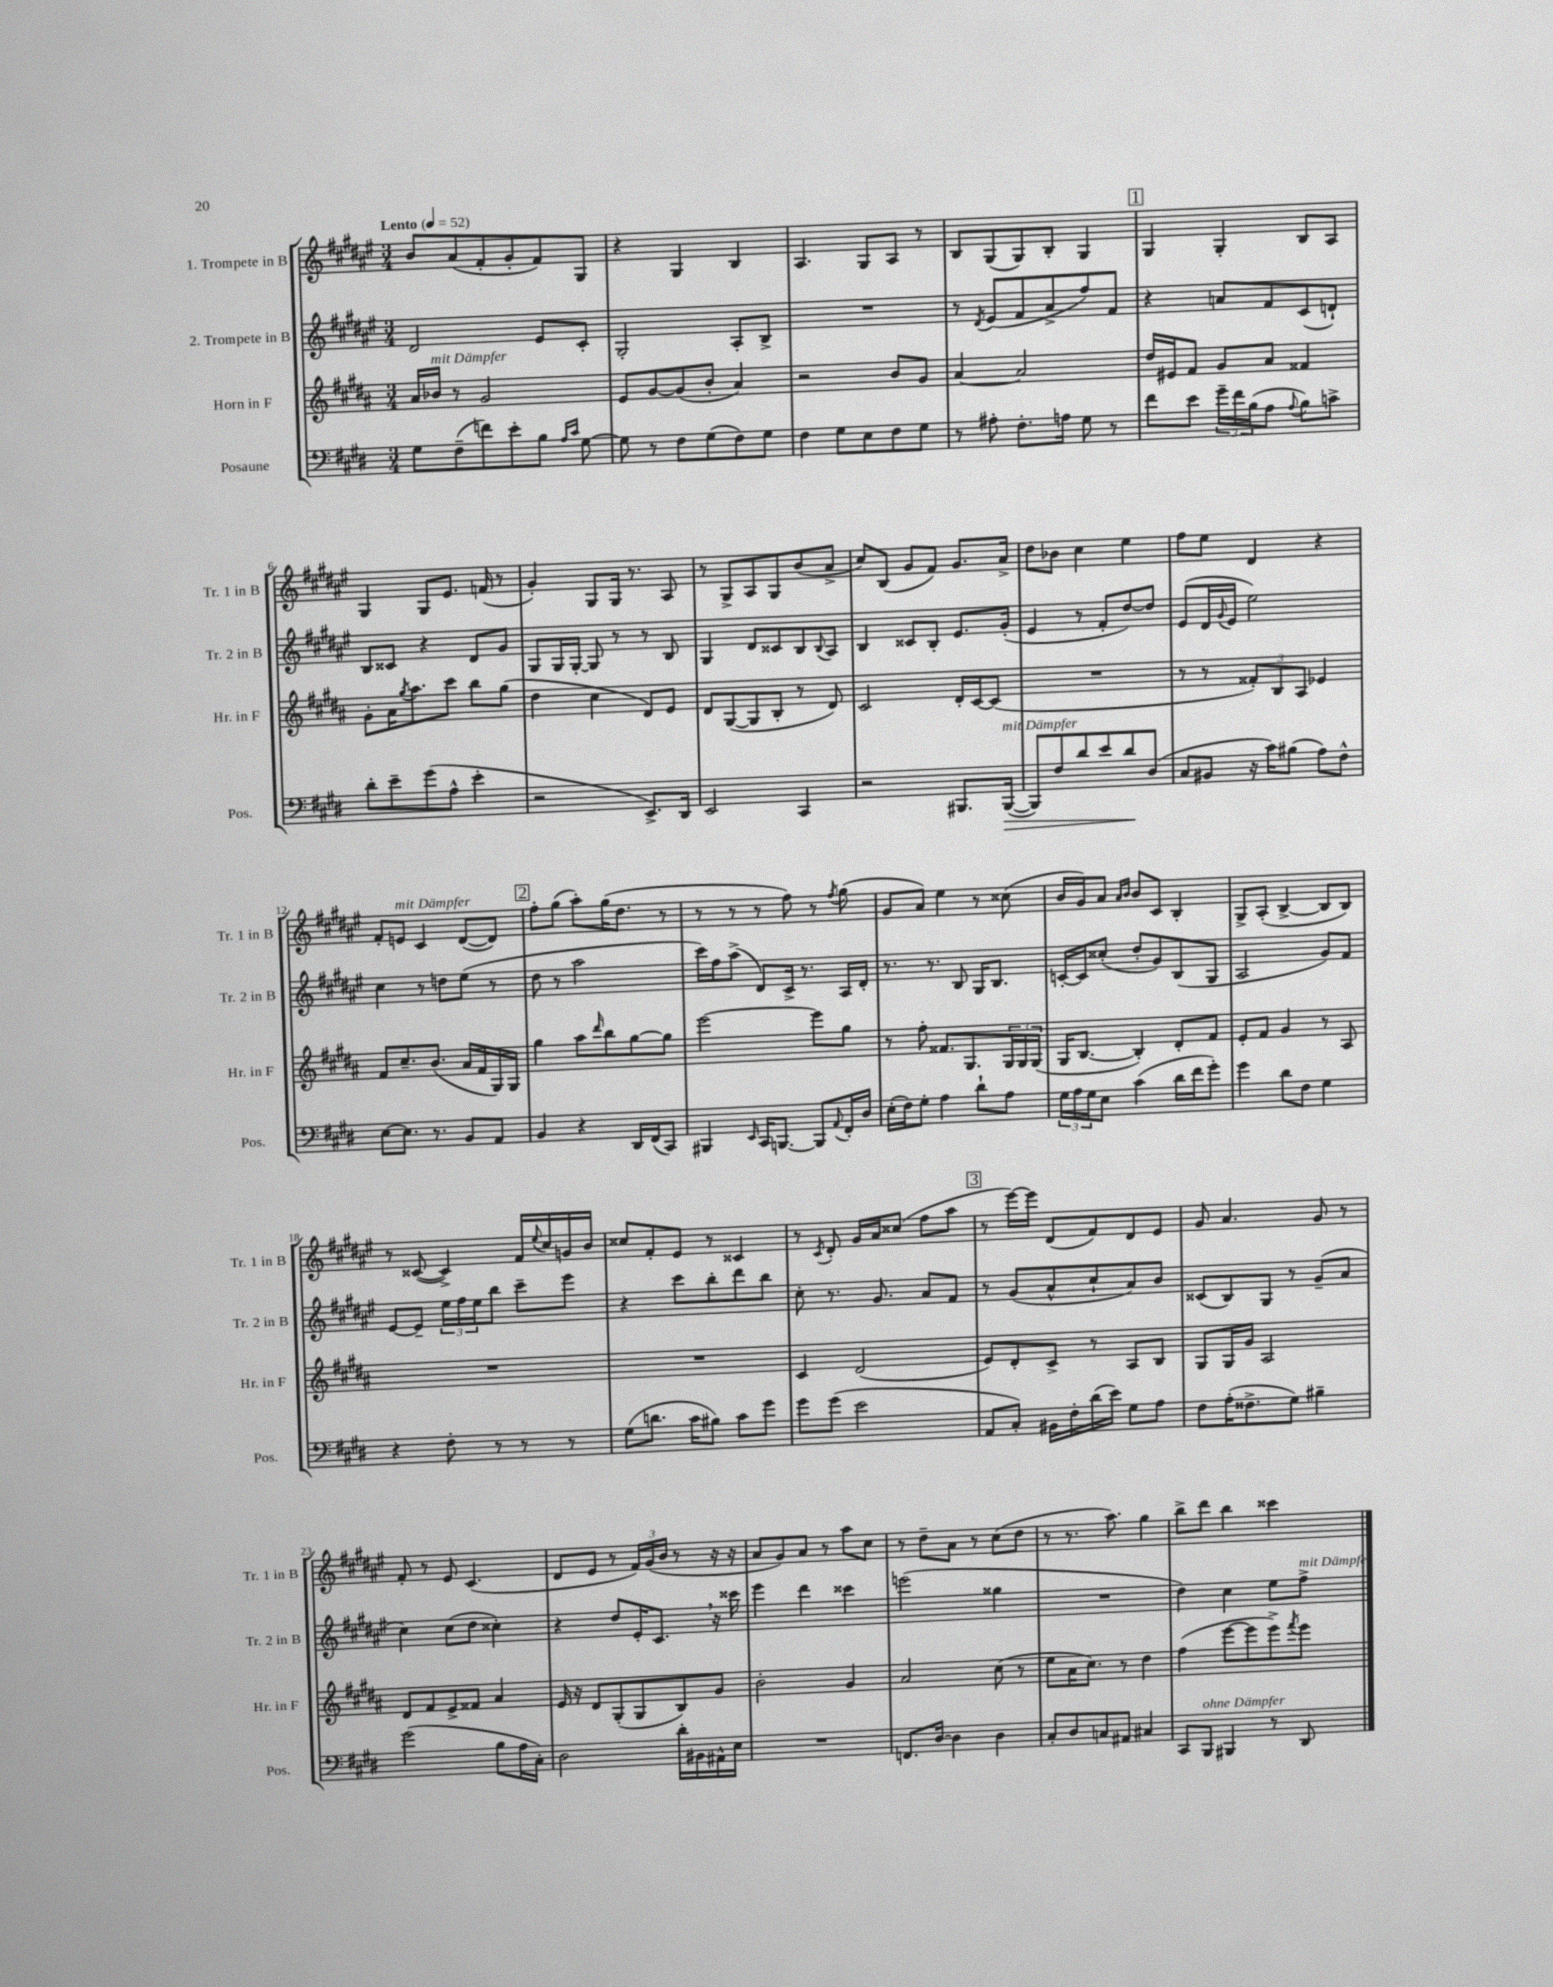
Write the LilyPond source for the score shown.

<<
\new StaffGroup <<
\new Staff = "s0" \with { instrumentName = "1. Trompete in B" shortInstrumentName = "Tr. 1 in B" } {
    \clef treble \key fis \major \numericTimeSignature \time 3/4 \tempo "Lento" 4 = 52
    b'8 ais'8( fis'8-. gis'8-. fis'8) gis8 |
    r4 gis4 b4 |
    ais4. gis8 ais8 r8 |
    b8 gis8( gis8) b8-. gis4 |
    \mark \markup { \box "1" } gis4 gis4-. b8 ais8 |
    gis4 gis8 eis'8. f'16( r8 |
    gis'4-.) gis8 gis16 r8. ais8 |
    r8 gis8-> ais8 gis8 b'8( ais'8-> |
    cis''8) b8( gis'8 fis'8) gis'8. ais'16-> |
    dis''8 bes'8 cis''4 eis''4 |
    fis''8 eis''8 dis'4 r4 |
    fis'8-. e'8^\markup { \italic "mit Dämpfer" } cis'4 dis'8~( dis'8) |
    \mark \markup { \box "2" } fis''8-. gis''8( ais''8-.) gis''16( dis''8. r8 |
    r8 r8 r8 fis''8) r8 \acciaccatura { fis''8 } gis''8( |
    gis'8 ais'8) eis''4 r8 cisis''8( |
    b'16 gis'16) ais'8 \grace { ais'16 b'16 } b'8 cis'8 b4-. |
    gis8-> ais8-.( b4~-> b8 b8) |
    r8 cisis'8~( cisis'4->) fis'16 \appoggiatura { eis''8 } cis''16 g'16 b'16 |
    cisis''8 fis'8-. eis'8 r8 cisis'4 |
    r8 \acciaccatura { cis'8 } dis'8-. gis'16 ais'16 cisis''8( fis''8 ais''8 |
    \mark \markup { \box "3" } r8 eis'''16~) eis'''16 dis'8( fis'8) dis'8 eis'8 |
    gis'8 ais'4. gis'8 r8 |
    fis'8-. r8 eis'8 cis'4.( |
    dis'8 eis'8 r8 \tuplet 3/2 { fis'16) gis'16( b'16 } r8 r16 r16 |
    ais'8 gis'8) ais'8 r8 ais''8 cis''8 |
    r8 dis''8-- ais'8 r8 cis''8( dis''8 |
    r8 r8. ais''8.) gis''4 |
    b''8-> dis'''8 b''4 cisis'''4 \bar "|." |
}
\new Staff = "s1" \with { instrumentName = "2. Trompete in B" shortInstrumentName = "Tr. 2 in B" } {
    \clef treble \key fis \major \numericTimeSignature \time 3/4
    dis'2 eis'8 cis'8-. |
    gis2-. ais8-. b8-> |
    R2. |
    r8 \acciaccatura { dis'8 } eis'8( fis'8 ais'8-> fis''8) fis'8 |
    \mark \markup { \box "1" } r4 a'8 fis'8 cis'8( d'8-!) |
    b8 cisis'8 r4 dis'8 gis'8 |
    gis8 gis16 gis16~-. gis8 r8 r8 b8 |
    gis4 dis'8 cisis'8 b8 \appoggiatura { b8 } ais8 |
    b4 cisis'8 b8-. eis'8. gis'16-.( |
    eis'4 r8 fis'8-. dis''8~) dis''8 |
    eis'8( dis'16 \appoggiatura { gis'8 } eis'16 eis''2) |
    cis''4 r8 d''8 eis''8( r8 |
    \mark \markup { \box "2" } dis''8 r8 ais''2 |
    cis'''16) fis''16 ais''8->( dis'8) cis'16-> r8. ais16 dis'16-. |
    r8. r8. b8 gis16 b8. |
    c'16~-. c'16 cisis''8-.( dis''8-. gis'8) b8( gis8 |
    ais2 gis'8) fis'8 |
    eis'8~ eis'8-- \tuplet 3/2 { eis''16 fis''16 eis''16 } b''8 cis'''8-- eis'''8 |
    r4 cis'''8 b''8-. dis'''8 b''8 |
    cis''8-. r8. gis'8. ais'8 fis'8 |
    \mark \markup { \box "3" } r8 gis'8( ais'8-^ cis''8-! ais'8) b'8 |
    cisis'8( b8) gis8 r8 gis'8--( ais'8 |
    cis''4) cis''8( dis''8 cisis''4-.) |
    r4 dis''8 eis'16-. cis'8. \breathe r16 cisis'''16 |
    eis'''4 dis'''4 cisis'''4 |
    e'''2( gisis''4 |
    R2. |
    dis''4) cis''4 eis''8 fis''8->^\markup { \italic "mit Dämpfer" } \bar "|." |
}
\new Staff = "s2" \with { instrumentName = "Horn in F" shortInstrumentName = "Hr. in F" } {
    \clef treble \key b \major \numericTimeSignature \time 3/4
    ais'16 bes'16^\markup { \italic "mit Dämpfer" } r8 gis'2 |
    e'8 gis'8~ gis'8( b'8-. ais'4) |
    r2 b'8 gis'8 |
    ais'4~ ais'2 |
    \mark \markup { \box "1" } dis''16 eis'16 fis'8 gis'8 ais'8 fisis'4 |
    gis'8-. ais'16 \acciaccatura { gis''8 } ais''8. cis'''8 b''8 gis''8( |
    dis''4 cis''4 dis'8) e'8 |
    dis'8 gis8~( gis8 b8-. r8 dis'8) |
    cis'2 dis'16-. cis'16~ cis'8( |
    R2. |
    r8 r8 \tuplet 3/2 { fisis'8-.) b8 ais8 } ees'4 |
    fis'8 cis''8.-- b'8.( ais'16 fis'16 gis16) gis16 |
    \mark \markup { \box "2" } gis''4 ais''8 \grace { dis'''16 } b''8 gis''8~ gis''8 |
    e'''2~ e'''8 gis''8 |
    r8 fis''8-. fisis'8. gis8. \tuplet 3/2 { gis16 gis16 gis16( } |
    gis16 b8.~ b4-.) dis'8-. fis'8 |
    e'8-. fis'8 gis'4 r8 ais8 |
    R2. |
    R2. |
    cis'4 dis'2( |
    \mark \markup { \box "3" } e'8) dis'8-. cis'8-> r8 ais8 b8 |
    gis8 gis16 gis'16 ais2 |
    dis'8 fis'8 e'8-> fisis'8 ais'4 |
    e'16 r16 dis'8 gis8-.( gis8 b8) gis'8 |
    b'2-. gis'4 |
    ais'2 cis''8( r8 |
    e''8 ais'16 cis''8.) r8 dis''4 |
    fis''4( e'''8~ e'''8 e'''8->) \acciaccatura { fis'''8 } e'''8 \bar "|." |
}
\new Staff = "s3" \with { instrumentName = "Posaune" shortInstrumentName = "Pos." } {
    \clef bass \key e \major \numericTimeSignature \time 3/4
    gis8 fis8--( f'8) e'8-. b8 \grace { a16 cis'16 } gis8~ |
    gis8 r8 fis8 gis8( fis8) gis8 |
    fis4 gis8 e8 fis8 gis8 |
    r8 ais8-. fis8.-. a16 gis8 r8 |
    \mark \markup { \box "1" } fis'8 e'8 \tuplet 3/2 { gis'16-- fis'16 b16( } a8 \appoggiatura { a8 } b8) c'8-> |
    dis'8-. e'8-- gis'8( a8-^ e'4-. |
    r2 e,8.->) dis,16 |
    e,2 cis,4 |
    r2 bis,,8. bis,,16~\>^\markup { \italic "mit Dämpfer" }( |
    bis,,8) fis8 dis'8 e'8 dis'8\! dis8( |
    cis8 bis,8 r16 cis'16) bis8( a8) fis8-^ |
    e8~ e8. r8. b,8 a,8 |
    \mark \markup { \box "2" } b,4 r4 dis,16 fis,16( cis,8) |
    bis,,4 \grace { e,16 } cis,16 b,,8.~ b,,8 \appoggiatura { a,8 } fis,16-. dis16 |
    e16-.( fis16) gis8-. a4 dis'8-! a8 |
    \tuplet 3/2 { gis16 a16 gis16 } e8 cis'4( dis'16 fis'16 gis'8-.) |
    gis'4 dis'8 fis8 gis4 |
    r4 fis8-. r8 r8 r8 |
    gis8( d'8. cis'16 bis8) cis'8 gis'8 |
    gis'8 gis'8( e'2 |
    \mark \markup { \box "3" } a,8 cis8-.) bis,16 fis16-. dis'16( e'16) gis8 a8 |
    fis8 a16-.( fisis8.-> gis8) bis4-- |
    gis'2( b8 a16 cis16-.) |
    dis2 dis'16-. bis,16 ais,16-^ e16 |
    R2. |
    f,8. dis16~ dis4 dis4 |
    cis8-. dis8 c8 ais,8 cis4 |
    cis,8 b,,8^\markup { \italic "ohne Dämpfer" } bis,,4 r8 dis,8 \bar "|." |
}
>>
>>
